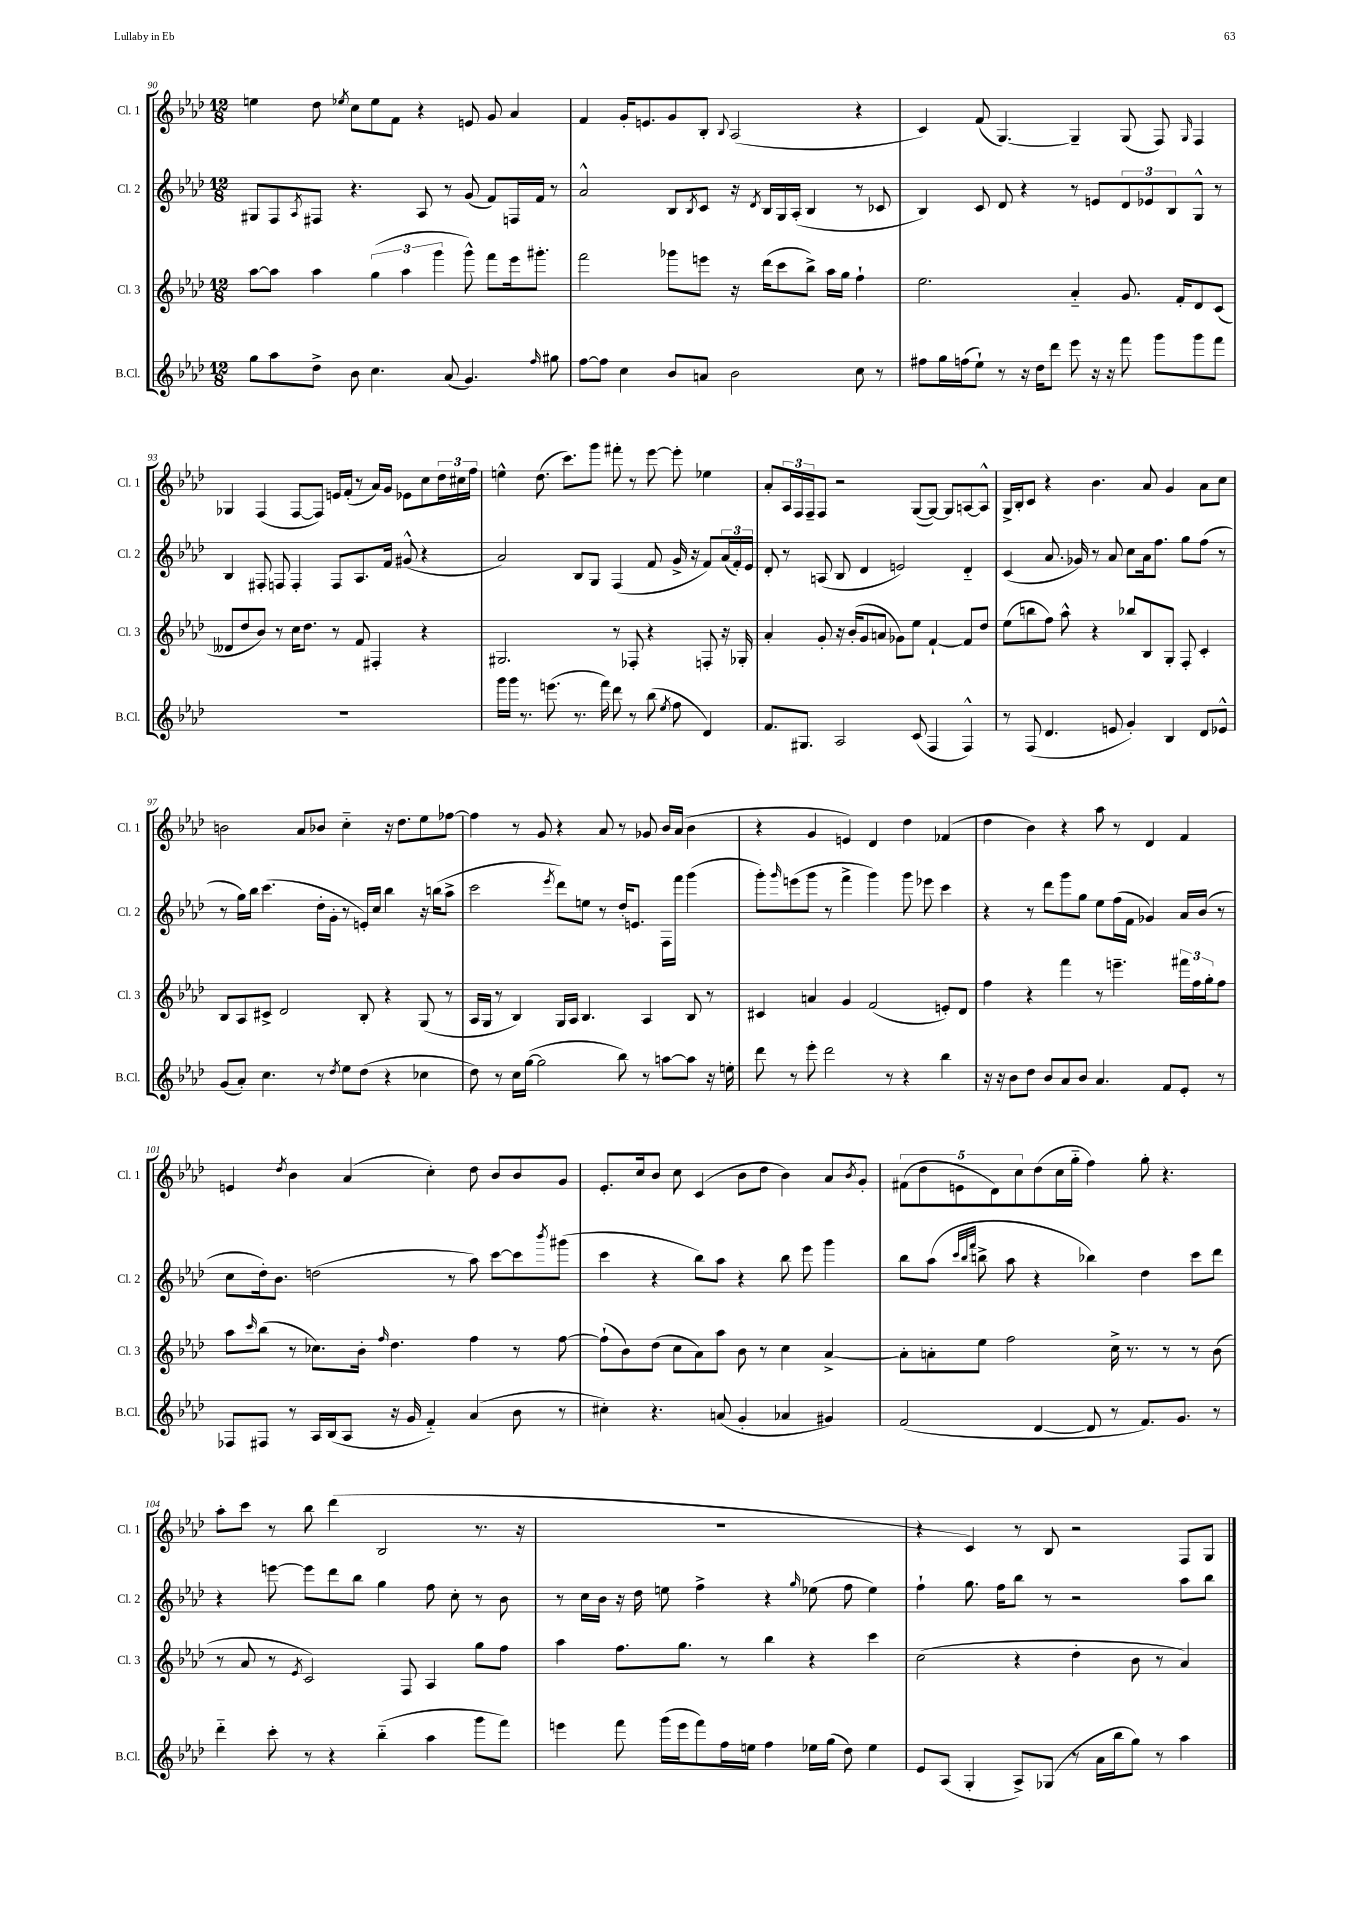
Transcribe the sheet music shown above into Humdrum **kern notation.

**kern	**kern	**kern	**kern
*part4	*part3	*part2	*part1
*staff4	*staff3	*staff2	*staff1
*I"B.Cl.	*I"Cl. 3	*I"Cl. 2	*I"Cl. 1
*I'B.Cl.	*I'Cl. 3	*I'Cl. 2	*I'Cl. 1
*clefG2	*clefG2	*clefG2	*clefG2
*k[b-e-a-d-]	*k[b-e-a-d-]	*k[b-e-a-d-]	*k[b-e-a-d-]
*M12/8	*M12/8	*M12/8	*M12/8
=90	=90	=90	=90
8gg\L	[8aa-\L	8G#X/L	4een\
8aa-\	8aa-\J]	8F/	.
.	.	8qA-/	.
8dd-^\J	4aa-\	8F#X/J	8dd-\
.	.	.	8qee-X/
8b-\	.	4.r	8cc\L
4.cc\	(6gg\	.	8ee-\
.	.	.	8f\J
.	6aa-\	.	.
.	.	8A-/	4r
.	6ggg\	.	.
(8a-/	.	8r	.
4.g/)	8ggg^^\)	(8g/	8en/
.	8fff\L	8f/L)	8g/
.	16eee-\k	16Fn/L	4a-/
.	8.ggg#X'\J	16f/JJ	.
16qqff/	.	.	.
8gg#X\	.	8r	.
=91	=91	=91	=91
[8ff\L	2fff\	2a-^^/	4f/
8ff\J]	.	.	.
4cc\	.	.	16g'/KL
.	.	.	8.en/
8b-/L	8ggg-X\L	8B-/L	8g/
.	.	8qB-/	.
8an/J	8eeen\J	8c/J	8B-'/J
.	.	.	8qqB-/
2b-\	16r	16r	(2A-/
.	.	8qd-/	.
.	(16ddd-\KL	16B-/LL	.
.	8ccc\	16G/	.
.	.	(16A-'/JJ	.
.	8bb-^\J)	4B-/	.
.	16aa-\LL	.	.
.	16gg\JJ	.	.
8cc\	4ff`\	8r	4r
8r	.	8c-X/	.
=92	=92	=92	=92
8ff#X\L	2.ee-\	4B-/)	4c/)
16gg\L	.	.	.
(16ffn\J	.	.	.
8ee-`\J)	.	8c/	(8f/
8r	.	8d-/	[4.G/)
16r	.	4r	.
16dd-\KL	.	.	.
8ddd-\J	.	.	.
8eee-\	4a-/	8r	4G~/]
16r	.	8en/L	.
16r	.	.	.
8fff\	8.g/	12d-/	(8G/
.	.	12e-X/	.
8ggg\L	.	.	8F/)
.	.	12B-/	.
.	16f'/KL	.	.
.	.	.	16qqG/
8ggg\	8d-/	8G^^/J	4F/
8fff\J	(8c/J	8r	.
!!LO:LB:g=z
=93	=93	=93	=93
1.r	8d--X/L	4B-/	4G-X/
.	8dd-/	.	.
.	8b-/J)	8F#X'/	(4F/
.	8r	8Fn/	.
.	16cc\KL	4F'/	[8F/L
.	8.dd-\J	.	.
.	.	.	8F/J])
.	8r	8F/L	16en/LL
.	.	.	(16f'/JJ
.	8f/	8.A-/	8r
.	4F#X'/	.	16a-/LL)
.	.	16f/Jk	16g/JJ
.	.	(8g#X^^/	8e-X\L
.	4r	4r	8cc\
.	.	.	24dd-\L
.	.	.	24cc#X\
.	.	.	24ff\JJ
=94	=94	=94	=94
16ggg\LL	2.G#X/	2a-/)	4een^^\
16ggg\JJ	.	.	.
8.r	.	.	.
.	.	.	(8.dd-\
(8.eeen\	.	.	.
.	.	.	8.ccc\L)
8.r	.	8B-/L	.
.	.	8G/J	8ggg\J
16fff\)	.	.	.
8ddd-\	8r	(4F/	8fff#X'\
8r	8F-X'/	.	8r
(8bb-\	4r	8f/	[8eee-\
8qee-/	.	.	.
8ff\	.	16g^/	8eee-'\]
.	.	16r	.
4d-/)	8Fn'/	8f/L)	4ee-X\
.	16r	(24a-/L	.
.	.	24f'/)	.
.	16G-X'/	.	.
.	.	24e-/JJ	.
=95	=95	=95	=95
8.f/L	4a-'/	8d-'/	8a-'/L
.	.	8r	24A-/L
.	.	.	24F/
8.G#X/J	.	.	.
.	.	.	24F~/J
.	8g'/	(8An/	8F/J
2A-/	16r	8B-/	2r
.	(16b-'/KL	.	.
.	8g/	4d-/	.
.	8an/J	.	.
.	8g-X\L)	2en/)	.
(8c/	8ee-\J	.	([8G/L
4F/	[4f`/	.	8G/J_)
.	.	.	8G/L]
4F^^/)	8f/L]	4d-/	[8An/
.	8dd-/J	.	8A^^/J]
=96	=96	=96	=96
8r	(8ee-\L	(4c/	16G^/LL
.	.	.	16B-'/J
(8F/	8bbn\	.	8c/J
4.d-/	8ff\J)	8.a-/	4r
.	8aa-^^\	.	.
.	.	16g-X/)	.
.	4r	8r	4.b-\
8en/	.	8a-/	.
4g'/)	8bb-X/L	8cc\L	.
.	8B-/	16a-\k	8a-/
.	.	8.ff\J	.
4B-/	8G'/J	.	4g/
.	8F'/	8gg\L	.
8d-/L	4c'/	(8ff\J	8a-\L
8e-X^^/J	.	8r	8cc\J
!!LO:LB:g=z
=97	=97	=97	=97
(8g/L	8B-/L	8r	2bn\
8a-'/J)	8A-/	16gg\LL)	.
.	.	16bb-\JJ	.
4.cc\	8c#X^/J	(4.ccc\	.
.	2d-/	.	.
.	.	.	8a-/L
8r	.	16dd-'\LL	8b-X/J
.	.	16g'\JJ	.
8qdd-/	.	.	.
8ee-\L	.	8r	4cc\
(8dd-\J	8B-'/	16en'/LL)	.
.	.	16cc/JJ	.
4r	4r	4bb-\	16r
.	.	.	8.dd-\L
4cc-X\	(8G/	16r	8ee-\
.	.	(16bbn\KL	.
.	8r	8aa-^\J	[8ff-X\J
=98	=98	=98	=98
8dd-\)	16A-/LL	2ccc\	4ff-\]
.	16G/JJ	.	.
8r	8r	.	.
16cc\LL	4B-/)	.	8r
([16gg\JJ	.	.	.
2gg\]	.	.	8g/
.	.	8qeee-/	.
.	16G/LL	8ddd-\L)	4r
.	16A-/JJ	.	.
.	4.B-/	8een\J	.
.	.	8r	8a-/
8bb-\)	.	16dd-'/KL	8r
.	.	8.en/J	.
8r	4A-/	.	8g-X/
[8aan\L	.	16F\LL	16b-/LL
.	.	16fff\JJ	(16a-/JJ
8aa\J]	8B-/	(4ggg\	4b-\
16r	8r	.	.
16een'\	.	.	.
=99	=99	=99	=99
8ddd-\	4c#X/	8ggg'\L)	4r
.	.	16qqggg/	.
8r	.	(8eeen\	.
8eee-'\	4an/	8ggg\J	4g/
2ddd-\	.	8r	.
.	4g/	4fff^\	4en/)
.	(2f/	4ggg\)	4d-/
8r	.	.	.
4r	.	8ggg\	4dd-\
.	.	8eee-X\	.
4bb-\	8en'/L)	4ccc\	(4f-X/
.	8d-/J	.	.
=100	=100	=100	=100
16r	4ff\	4r	4dd-\
16r	.	.	.
8b-\L	.	.	.
8dd-\J	4r	8r	4b-\)
8b-/L	.	8ddd-\L	.
8a-/	4fff\	8ggg\	4r
8b-/J	.	8gg\J	.
4.a-/	8r	8ee-\L	8aa-\
.	4.eeen~\	(16ff\L	8r
.	.	16f\JJ	.
.	.	4g-X/)	4d-/
8f/L	.	.	.
8e-'/J	24fff#X\LL	16a-/LL	4f/
.	24ff\	.	.
.	.	(16b-/JJ	.
.	24gg'\J	.	.
8r	8ff\J	8r	.
!!LO:LB:g=z
=101	=101	=101	=101
8F-X/L	8aa-\L	8cc\L	4en/
.	16qqccc/	.	.
8F#X/J	(8bb-\J	16dd-'\k)	.
.	.	8.b-\J	.
.	.	.	8qdd-/
8r	8r	.	4b-\
16A-/LL	8.cc-X\L)	(2ddn\	.
(16B-/J	.	.	.
8A-/J	.	.	(4a-/
.	16b-'\Jk	.	.
.	16qqff/	.	.
16r	4.dd-\	.	.
16g/	.	.	.
4f/)	.	.	4cc'\)
.	.	8r	.
(4a-/	4ff\	8aa-\)	8dd-\
.	.	[8ccc\L	8b-/L
8b-\	8r	8ccc\]	8b-/
.	.	8qbbb-/	.
8r	[8ff\	(8ggg#X\J	8g/J
=102	=102	=102	=102
4cc#X'\)	(8ff`\L]	4ccc\	8.e-'/L
.	8b-\)	.	.
.	.	.	16cc/k
4.r	(8dd-\J	4r	8b-/J
.	8cc\L	.	8cc\
.	8a-\)	8bb-\L)	(4c/
(8an/	8aa-\J	8aa-\J	.
4g'/	8b-\	4r	8b-\L
.	8r	.	8dd-\J
4a-X/	4cc\	8bb-\	4b-\)
.	.	8eee-\	.
4g#X/)	[4a-^/	4ggg\	8a-/L
.	.	.	8qb-/
.	.	.	8g'/J
=103	=103	=103	=103
(2f/	8a-'\L]	8bb-\L	(10f#X\L
.	.	.	10dd-\
.	8an'\	(8aa-\J	.
.	.	.	10en\
.	.	32qqccc/LLL	.
.	.	32qqbb-/	.
.	.	32qqfff/JJJ	.
.	8ee-\J	8bbn^\	.
.	.	.	10d-\)
.	2ff\	8aa-\	.
.	.	.	10cc\
[4d-/	.	4r	(8dd-\
.	.	.	16cc\L
.	.	.	16gg\JJ
8d-/]	.	4bb-X\)	4ff\)
8r	16cc^\	.	.
.	8.r	.	.
8.f/L)	.	4dd-\	8gg'\
.	8r	.	4.r
8.g/J	.	.	.
.	8r	8ccc\L	.
8r	(8b-\	8ddd-\J	.
!!LO:LB:g=z
=104	=104	=104	=104
4ddd-\	8r	4r	8aa-'\L
.	8a-/	.	8ccc\J
8ccc'\	8r	[8eeen\	8r
.	8qe-/	.	.
8r	2c/)	8eee\L]	8bb-\
4r	.	8ddd-\	(4ddd-\
.	.	8bb-\J	.
(4bb-\	.	4gg\	2B-/
.	8F/	.	.
4aa-\	4A-/	8ff\	.
.	.	8cc'\	.
8ggg\L	8gg\L	8r	8.r
8fff\J)	8ff\J	8b-\	.
.	.	.	16r
=105	=105	=105	=105
4eeen\	4aa-\	8r	1.r
.	.	16cc\LL	.
.	.	16b-\JJ	.
8fff\	8.ff\L	16r	.
.	.	16dd-\	.
(16ggg\LL	.	8een\	.
16eee\J	8.gg\J	.	.
8fff\)	.	4ff^\	.
16ff\L	8r	.	.
16een\JJ	.	.	.
4ff\	4bb-\	4r	.
.	.	16qqgg/	.
16ee-X\LL	4r	(8ee-X\	.
(16gg\JJ	.	.	.
8dd-\)	.	8ff\	.
4ee-\	4ccc\	4ee-\)	.
=106	=106	=106	=106
8e-/L	(2cc\	4ff`\	4r
(8A-/J	.	.	.
4G'/	.	8.gg\	4c/)
.	.	16ff\KL	.
8A-^/L)	4r	8bb-\J	8r
(8G-X/J	.	8r	8B-/
8r	4dd-'\	2r	2r
16a-\LL	.	.	.
16bb-\J	.	.	.
8gg\J)	8b-\	.	.
8r	8r	.	.
4aa-\	4a-/)	8aa-\L	8F/L
.	.	8bb-\J	8G/J
==	==	==	==
*-	*-	*-	*-
